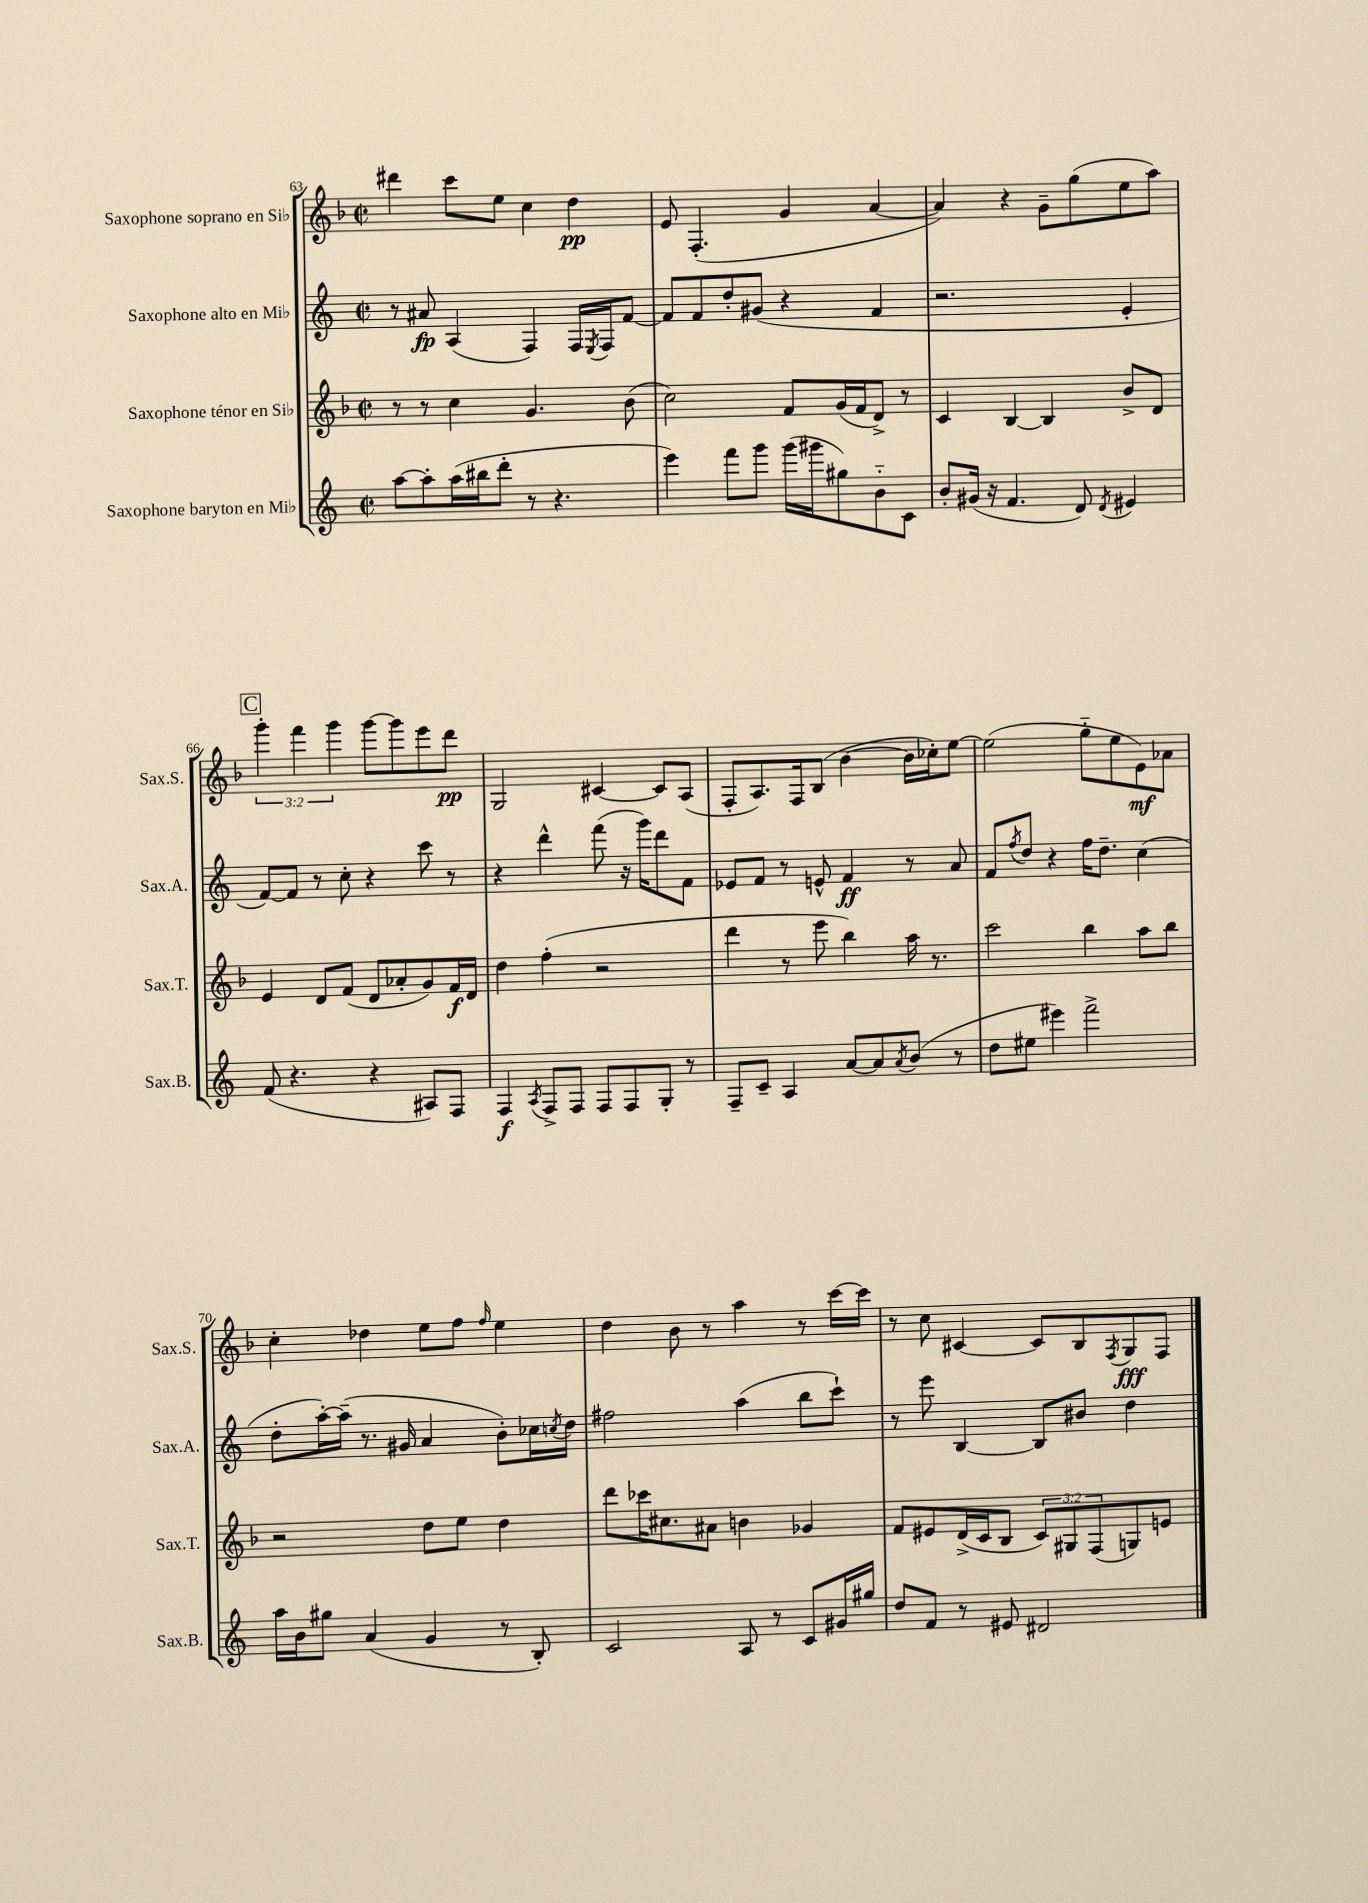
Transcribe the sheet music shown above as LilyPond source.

<<
\new StaffGroup <<
\new Staff = "s0" \with { instrumentName = "Saxophone soprano en Sib" shortInstrumentName = "Sax.S." } {
    \clef treble \key f \major \defaultTimeSignature \time 2/2 \override Staff.TupletNumber.text = #tuplet-number::calc-fraction-text
    dis'''4 c'''8 e''8 c''4 d''4\pp |
    e'8 f4.-.( g'4 a'4~ |
    a'4) r4 g'8-- g''8( e''8 a''8) |
    \mark \markup { \box "C" } \tuplet 3/2 { g'''4-. f'''4 g'''4 } g'''8~ g'''8 e'''8 d'''8\pp |
    g2 cis'4~ cis'8 a8( |
    f8-. a8.) f16 bes8( bes'4~ bes'16 ces''16-.) e''8~ |
    e''2( g''8-_ e''8 e'8\mf) aes'8 |
    c''4-. des''4 e''8 f''8 \grace { f''16 } e''4 |
    d''4 bes'8 r8 a''4 r8 c'''16~ c'''16 |
    r8 c''8 cis'4~ cis'8 bes8 \acciaccatura { f8 } g8\fff f8 \bar "|." |
}
\new Staff = "s1" \with { instrumentName = "Saxophone alto en Mib" shortInstrumentName = "Sax.A." } {
    \clef treble \key c \major \defaultTimeSignature \time 2/2
    r8 ais'8\fp a4( f4) f16 \acciaccatura { e8 } f16 f'8~ |
    f'8 f'8 d''8-. gis'8( r4 f'4 |
    r2. e'4-. |
    \mark \markup { \box "C" } f'8~) f'8 r8 c''8-. r4 c'''8 r8 |
    r4 d'''4-^ f'''8( r16 g'''16) d'''8 f'8 |
    ees'8 f'8 r8 e'8-^ f'4\ff r8 a'8 |
    f'8 \acciaccatura { f''8 } d''8 r4 f''16 d''8.-- c''4( |
    d''8-. a''16~-.) a''16--( r8. gis'16 a'4 b'8-.) ces''16 \acciaccatura { c''8 } d''16 |
    fis''2 a''4( b''8 c'''8-!) |
    r8 e'''8 b4~ b8 bis'8 d''4 \bar "|." |
}
\new Staff = "s2" \with { instrumentName = "Saxophone ténor en Sib" shortInstrumentName = "Sax.T." } {
    \clef treble \key f \major \defaultTimeSignature \time 2/2 \override Staff.TupletNumber.text = #tuplet-number::calc-fraction-text
    r8 r8 c''4 g'4. bes'8( |
    c''2) f'8 g'16( f'16 d'8->) r8 |
    c'4 bes4~ bes4 bes'8-> d'8 |
    \mark \markup { \box "C" } e'4 d'8 f'8( d'8 aes'8-. g'8) f'16\f d'16 |
    d''4 f''4-.( r2 |
    d'''4 r8 e'''8 bes''4) a''16 r8. |
    c'''2 bes''4 a''8 bes''8 |
    r2 d''8 e''8 d''4 |
    d'''8 ces'''16 cis''8. ais'8 b'4 ges'4 |
    f'8 eis'8 d'16->( c'16 bes8 \tuplet 3/2 { c'8) gis8 f8( } g8) e'8 \bar "|." |
}
\new Staff = "s3" \with { instrumentName = "Saxophone baryton en Mib" shortInstrumentName = "Sax.B." } {
    \clef treble \key c \major \defaultTimeSignature \time 2/2
    a''8~ a''8-. a''16( bis''16 d'''8-. r8 r4. |
    e'''4) f'''8 g'''8 g'''16( gis'''16 gis''8) b'8-_ c'8 |
    b'8-. gis'16( r16 f'4. d'8) \acciaccatura { d'8 } eis'4 |
    \mark \markup { \box "C" } f'8( r4. r4 ais8) f8 |
    f4\f \acciaccatura { a8 } f8-> f8 f8 f8 g8-. r8 |
    f8-- c'8-- a4 a'8~ a'8 \acciaccatura { a'8 } b'8( r8 |
    d''8 eis''8 eis'''4) f'''2-> |
    a''16 b'16 gis''8 a'4( g'4 r8 b8-.) |
    c'2 a8 r8 c'8 gis'16 gis''16 |
    d''8 f'8 r8 eis'8 dis'2 \bar "|." |
}
>>
>>
\layout { \context { \Score currentBarNumber = #63 } }
